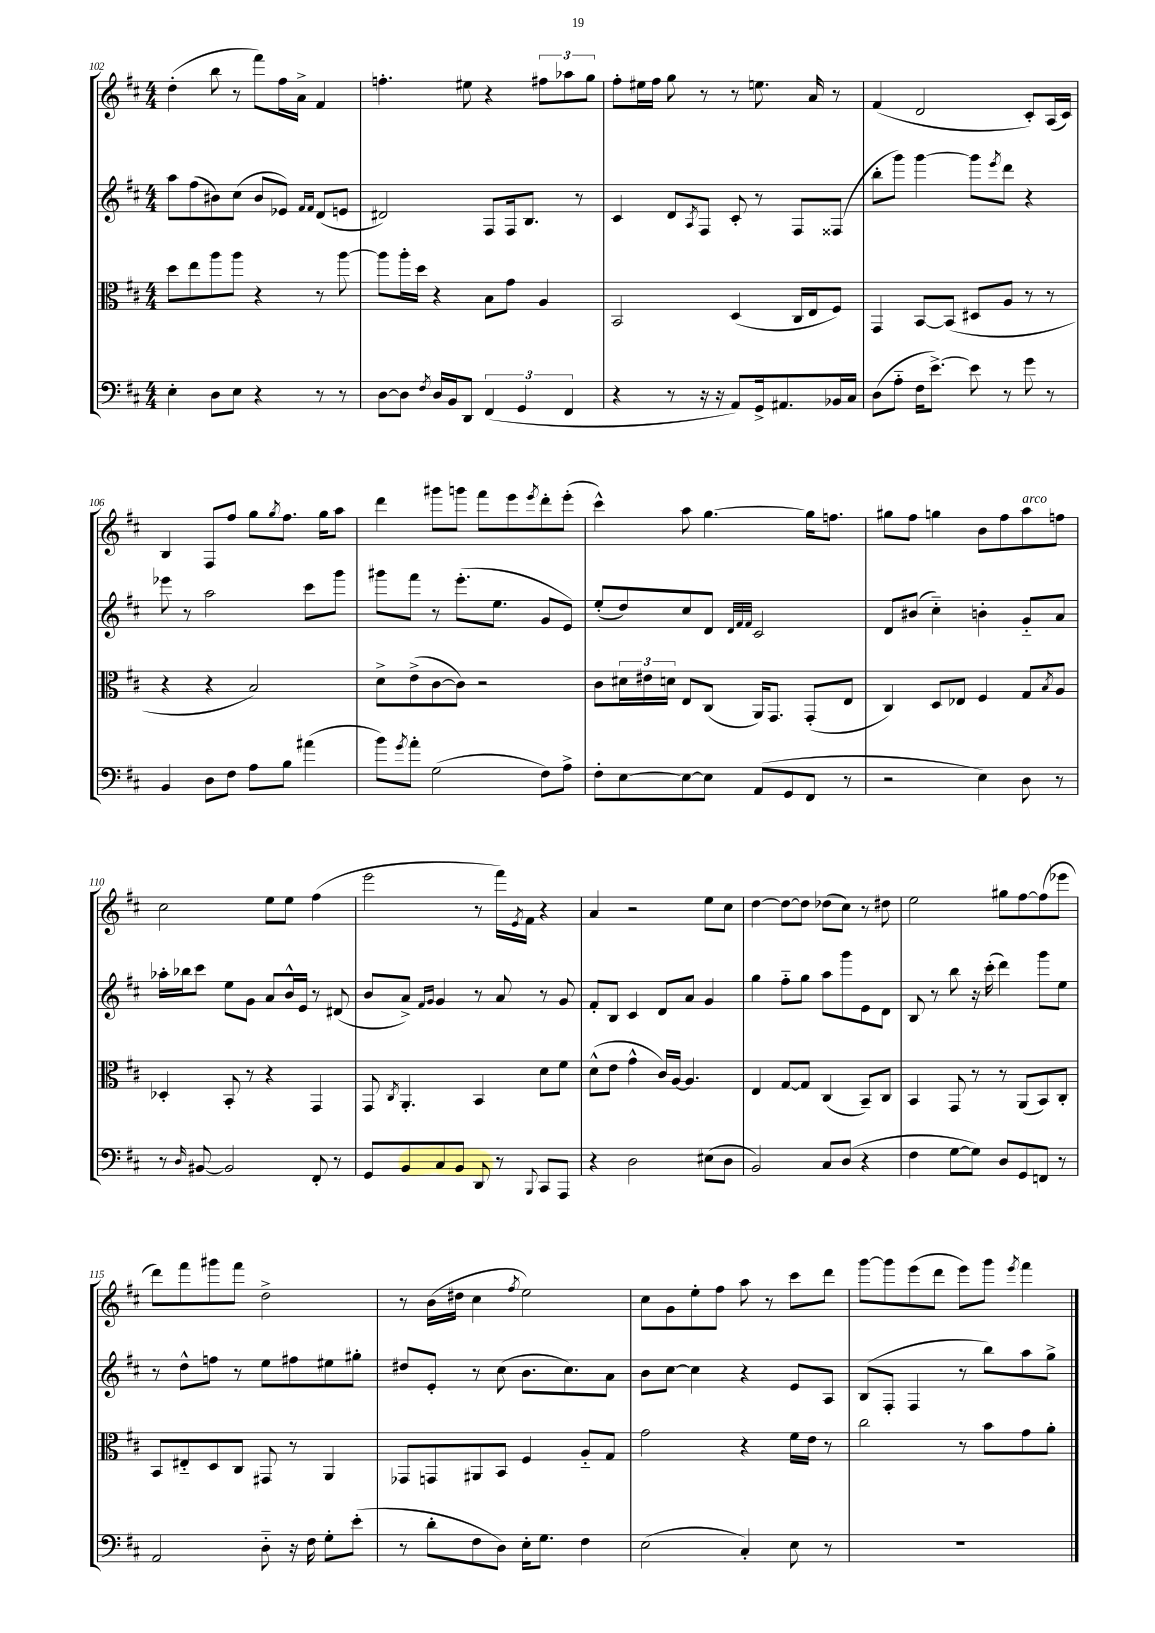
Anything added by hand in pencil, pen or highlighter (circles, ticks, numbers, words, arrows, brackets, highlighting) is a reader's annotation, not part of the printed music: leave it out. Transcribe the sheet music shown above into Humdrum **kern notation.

**kern	**kern	**kern	**kern
*staff4	*staff3	*staff2	*staff1
*clefF4	*clefC3	*clefG2	*clefG2
*k[f#c#]	*k[f#c#]	*k[f#c#]	*k[f#c#]
*M4/4	*M4/4	*M4/4	*M4/4
4E'	8dd	8aa	(4dd'
.	8ee	(8ff#	.
8D	8aa	8b#)	8bb
8E	8aa	(8cc#	8r
4r	4r	8b#	8fff#)
.	.	8e-)	16ff#
.	.	.	16a^
.	.	16qqf#	.
.	.	16qqf#	.
8r	8r	(8d	4f#
8r	[8aa	8e	.
=	=	=	=
[8D	8aa]	2d#)	4.ff'
8D]	16aa'	.	.
.	16dd	.	.
8qF#	.	.	.
16D	4r	.	.
16BB	.	.	.
8DD	.	.	8ee#
(6FF#	8B	8F#	4r
.	8g	16F#	.
6GG	.	.	.
.	.	8.B	.
.	4A	.	12ff#
6FF#	.	.	12aa-
.	.	8r	.
.	.	.	12gg
=	=	=	=
4r	2BB	4c#	8ff#'
.	.	.	16ee#
.	.	.	16ff#
8r	.	8d	8gg
.	.	8qA	.
16r	.	8F#	8r
16r	.	.	.
8AA)	(4D	8c#'	8r
16GG^	.	8r	8.ee
8.AA#	.	.	.
.	16C#	8F#	.
.	16E	.	16a
16BB-	8F#)	(8F##	8r
16C#	.	.	.
=	=	=	=
(8D	4GG	8bb'	(4f#
8A'~	.	8ggg)	.
16F#	[8BB	[4ggg	2d
[8.e^)	.	.	.
.	(8BB]	.	.
8e]	8D#	8ggg]	.
.	.	8qeee	.
8r	8A	8ddd	.
8g	8r	4r	8c#')
8r	8r	.	(16A
.	.	.	16c#)
=	=	=	=
4BB	4r	8eee-	4B
.	.	8r	.
8D	4r	2aa	8F#
8F#	.	.	8ff#
8A	2B)	.	8gg
.	.	.	8qgg
8B	.	.	8.ff#
(4a#	.	8ccc#	.
.	.	.	16gg
.	.	8ggg	8aa
=	=	=	=
8b)	8d^	8ggg#	4ddd
8qg	.	.	.
8a'	(8e^	8fff#	.
(2G	[8c#	8r	8ggg#
.	8c#])	(8.eee'	8ggg
.	2r	.	8fff#
.	.	8.ee	.
.	.	.	8eee
.	.	.	8qeee
8F#)	.	8g	8ddd'
8A^	.	8e)	(8eee'
=	=	=	=
8F#'	8c#	(8ee'	4ccc#^^)
[8E	24d#	8dd)	.
.	24e#	.	.
.	24d	.	.
8E_	8E	8cc#	8aa
8E]	(8C#	8d	[4.gg
.	.	32qqd	.
.	.	32qqf#	.
.	.	32qqf#	.
(8AA	16AA)	2c#	.
.	8.GG	.	.
8GG	.	.	.
8FF#	(8GG'	.	16gg]
.	.	.	8.ff
8r	8E	.	.
=	=	=	=
2r	4C#)	8d	8gg#
.	.	(8b#	8ff#
.	8D	4cc#'~)	4gg
.	8E-	.	.
4E)	4F#	4b'	8b
.	.	.	8ff#
8D	8G	8g'~	8aa
.	8qB	.	.
8r	8A	8a	8ff
=	=	=	=
8r	4D-'	16aa-'	2cc#
.	.	16bb-	.
16qqD	.	.	.
[8BB#	.	8ccc#	.
2BB#]	8BB'	8ee	.
.	8r	8g	.
.	4r	8a	8ee
.	.	16b^^	8ee
.	.	16e	.
8FF#'	4GG	8r	(4ff#
8r	.	(8d#	.
=	=	=	=
8GG	8GG	8b	2eee
.	8qC#	.	.
8BB	4.AA'	8a^)	.
.	.	16qqf#	.
.	.	16qqg	.
8C#	.	4g	.
8BB	.	.	.
8DD	4BB	8r	8r
8r	.	8a	16fff#)
.	.	.	8qe
.	.	.	16f#
8qqBBB	.	.	.
8CC#	8d	8r	4r
8AAA	8f#	8g	.
=	=	=	=
4r	(8d^^	8f#'	4a
.	8e	8B	.
2D	4g^^	4c#	2r
.	16c#)	8d	.
.	[16A	.	.
.	4.A]	8a	.
(8E#	.	4g	8ee
8D	.	.	8cc#
=	=	=	=
2BB)	4E	4gg	[4dd
.	[8G	8ff#'~	8dd_
.	8G]	8gg	8dd]
8C#	(4C#	8aa	(8dd-
(8D	.	8ggg	8cc#)
4r	8BB~)	8e	8r
.	8C#	8d	8dd#
=	=	=	=
4F#	4BB	8B	2ee
.	.	8r	.
[8G	8GG	8bb	.
8G])	8r	16r	.
.	.	(16ccc#'	.
8D	8r	4ddd)	8gg#
8GG	(8AA	.	[8ff#
8FF	8BB)	8ggg	(8ff#]
8r	8C#'	8ee	8eee-
=	=	=	=
2AA	8BB	8r	8ddd)
.	8E#'~	8dd^^	8fff#
.	8D	8ff	8ggg#
.	8C#	8r	8fff#
8D'~	8GG#	8ee	2dd^
16r	8r	8ff#	.
16F#	.	.	.
8G'	4AA	8ee#	.
(8e'	.	8gg#'	.
=	=	=	=
8r	8GG-	8dd#	8r
8d'	8GG	8e'	(16b
.	.	.	16dd#
8F#	8AA#	8r	4cc#
8D)	8BB	(8cc#	.
.	.	.	8qff#
16E'	4F#	8.b	2ee)
8.G	.	.	.
.	.	8.cc#)	.
4F#	8A'~	.	.
.	8G	8a	.
=	=	=	=
(2E	2g	8b	8cc#
.	.	[8cc#	8g
.	.	4cc#]	8ee'
.	.	.	8ff#
4C#')	4r	4r	8aa
.	.	.	8r
8E	16f#	8e	8ccc#
.	16e	.	.
8r	8r	8A	8ddd
=	=	=	=
1r	2cc#	(8B	[8ggg
.	.	8F#'	8ggg]
.	.	4F#	(8eee
.	.	.	8ddd
.	8r	8r	8eee)
.	8b	8bb)	8ggg
.	.	.	8qeee
.	8g	8aa	4fff#
.	8a'	8gg^	.
==	==	==	==
*-	*-	*-	*-
